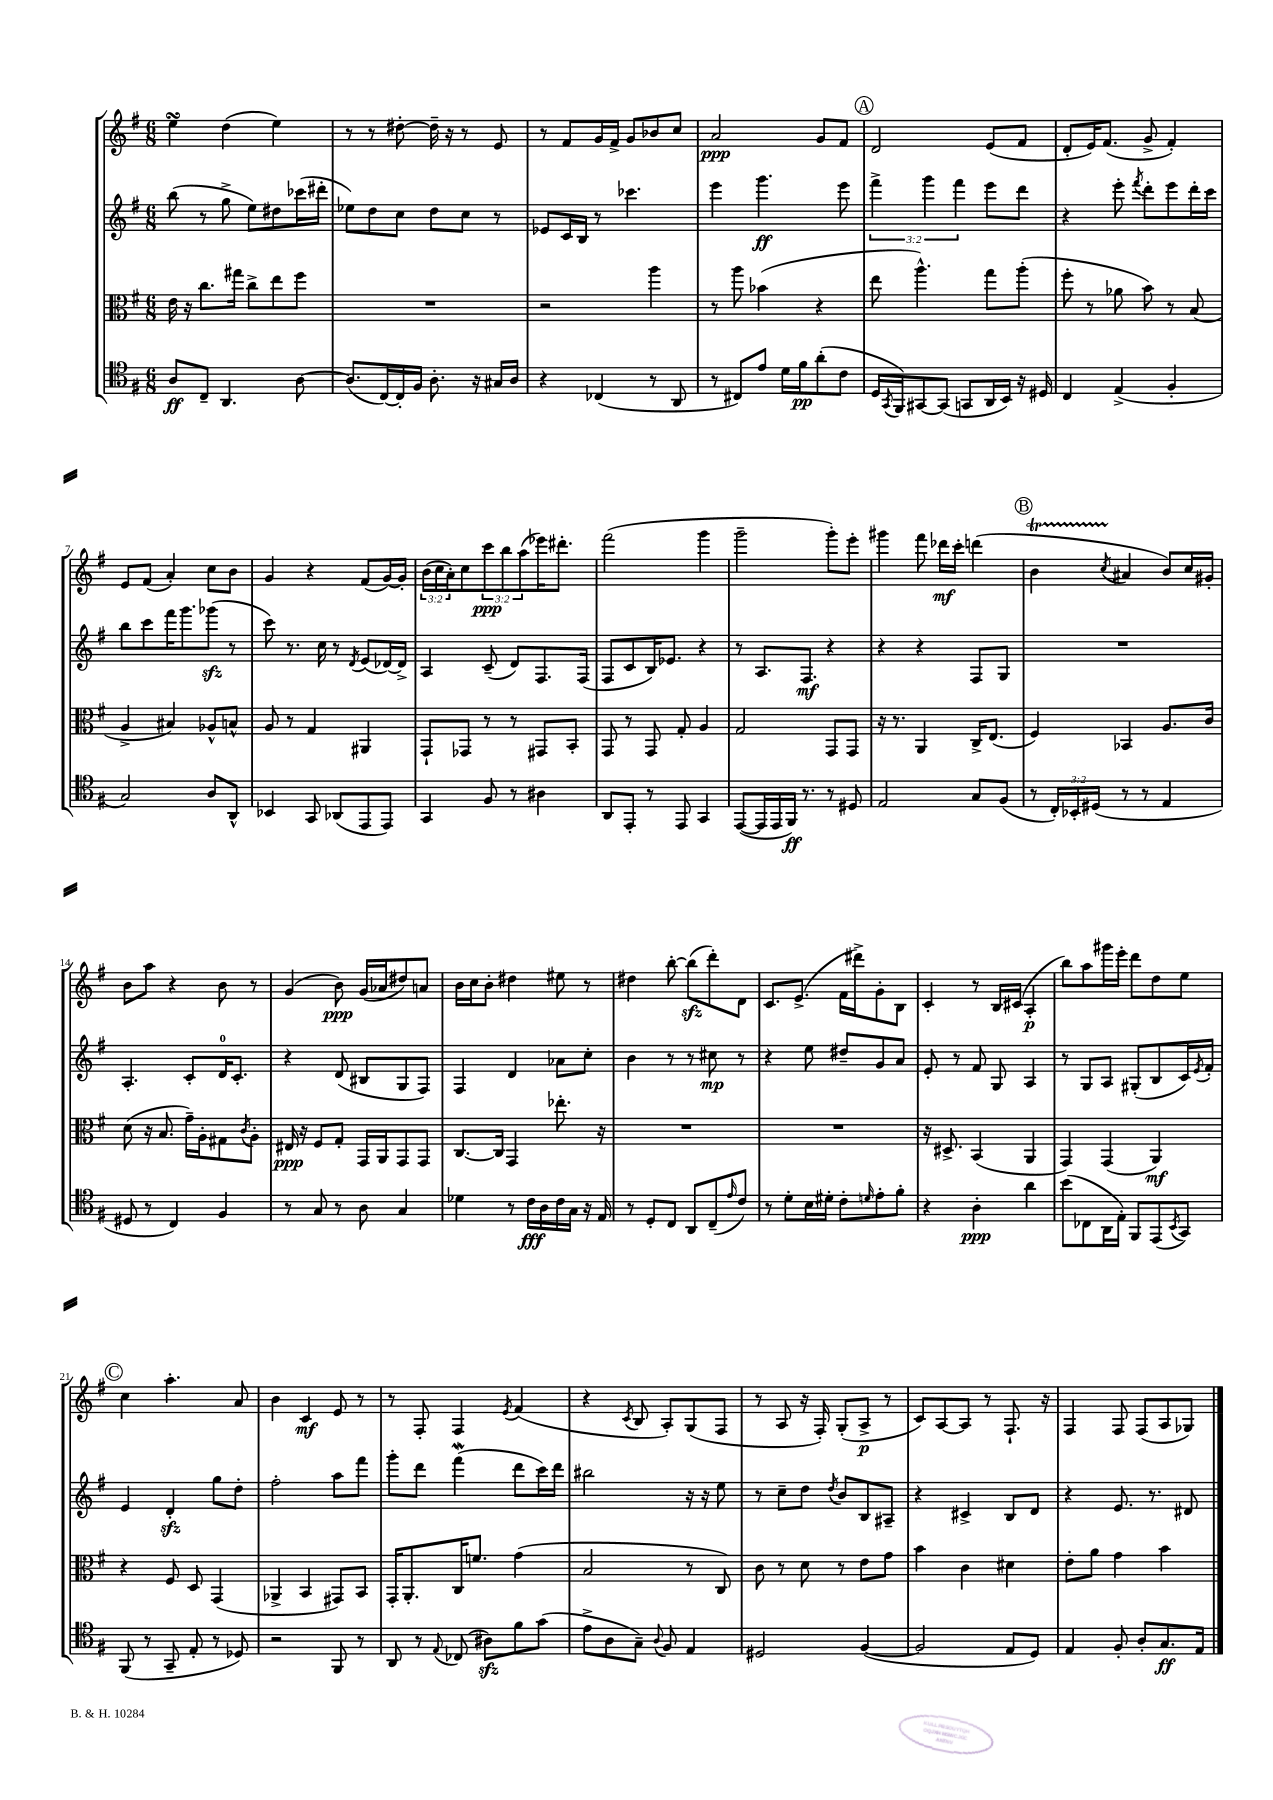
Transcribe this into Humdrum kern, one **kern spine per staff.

**kern	**kern	**kern	**kern
*staff4	*staff3	*staff2	*staff1
*clefC4	*clefC3	*clefG2	*clefG2
*k[f#]	*k[f#]	*k[f#]	*k[f#]
*M6/8	*M6/8	*M6/8	*M6/8
8A	16e	(8bb	4ee
.	16r	.	.
8C~	8.cc	8r	.
4.AA	.	8gg^	(4dd
.	16gg#	.	.
.	8cc^	8ee)	.
.	8ee	8dd#	4ee)
[8A	8ff#	(16ccc-	.
.	.	16ddd#'	.
=	=	=	=
(8.A]	2.r	8ee-)	8r
.	.	8dd	8r
[16C)	.	.	.
16C']	.	8cc	[8dd#'
16F#	.	.	.
8.A'	.	8dd	16dd#~]
.	.	.	16r
.	.	8cc	8r
16r	.	.	.
16G#	.	8r	8e
16A	.	.	.
=	=	=	=
4r	2r	8e-	8r
.	.	16c	8f#
.	.	16B	.
(4C-	.	8r	16g
.	.	.	16f#^
.	.	4.ccc-	8g
8r	4aa	.	8b-
8AA	.	.	8cc
=	=	=	=
8r	8r	4eee	2a
8C#)	8aa	.	.
8e	(4b-	4.ggg	.
16d	.	.	.
16f#	.	.	.
(8a'	4r	.	8g
8c	.	8eee	8f#
=	=	=	=
16D	8ee	6fff#^	2d
8qGG	.	.	.
16FF#)	.	.	.
[8GG#	4.aa^^)	.	.
.	.	6ggg	.
(8GG#]	.	.	.
.	.	6fff#	.
8GG	.	.	.
16AA	8gg	8eee	(8e
16BB)	.	.	.
16r	(8aa'	8ddd	8f#
16D#	.	.	.
=	=	=	=
4C	8ff#'	4r	8d'
.	8r	.	16e)
.	.	.	(8.f#
(4E^	8a-	8eee'	.
.	.	8qfff#	.
.	8b)	8ddd'	8g^
4F#'	8r	8eee	4f#')
.	(8B	16ddd'	.
.	.	16ccc	.
=	=	=	=
2G)	4A^	8bb	8e
.	.	8ccc	(8f#
.	4B#)	16fff#	4a')
.	.	8.ggg	.
8A	8A-^^	(8ggg-	8cc
8AA^^	8B^^	8r	8b
=	=	=	=
4BB-	8A	8ccc)	4g
.	8r	8.r	.
8GG	4G	.	4r
.	.	16cc	.
(8AA-	.	8r	.
.	.	8qd	.
8EE	4AA#	(8e	(8f#
8EE)	.	[16d-)	[16g)
.	.	16d-^]	16g']
=	=	=	=
4GG	8GG`	4A	(24b
.	.	.	24cc
.	.	.	24a')
.	8GG-	.	8cc
8F#	8r	(8c~	12ccc
.	.	.	12bb
8r	8r	8d)	.
.	.	.	(12aa
4A#	8GG#	8.F#	16eee-)
.	.	.	8.ddd#'
.	8BB'	.	.
.	.	(16F#	.
=	=	=	=
8AA	8GG	8F#	(2fff#
8EE'	8r	8c	.
8r	8GG	16B)	.
.	.	8.e-	.
8EE	8G'	.	.
4GG	4A	4r	4ggg
=	=	=	=
([8EE	2G	8r	2ggg~
16EE]	.	8.A	.
16EE	.	.	.
16FF#)	.	.	.
8.r	.	8.F#	.
8r	8GG	4r	8ggg')
8D#	8GG	.	8eee'
=	=	=	=
2E	16r	4r	4ggg#
.	8.r	.	.
.	4AA	4r	8fff#
.	.	.	16ddd-
.	.	.	16ccc'
8G	16C^	8F#	(4ddd
.	(8.E	.	.
(8F#	.	8G	.
=	=	=	=
8r	4F#)	2.r	4b
24C')	.	.	.
24BB-'	.	.	.
(24D#	.	.	.
.	.	.	8qcc
8r	4BB-	.	4a#
8r	.	.	.
4E	8.A	.	8b)
.	.	.	16cc
.	16c	.	16g#'
=	=	=	=
8D#	(8d	4.A'	8b
8r	16r	.	8aa
.	8.B	.	.
4C)	.	.	4r
.	16g~)	8c'	.
.	16A'	.	.
4F#	8G#	16d	8b
.	.	8.c'	.
.	8qc	.	.
.	8A'	.	8r
=	=	=	=
8r	16E#	4r	(4g
.	16r	.	.
8G	8F#	.	.
8r	8G'	(8d	8b)
8A	16GG	8B#	(16g
.	16AA	.	16a-
4G	8GG	8G	8dd#)
.	8GG	8F#)	8a
=	=	=	=
4d-	[8.C	4F#	16b
.	.	.	16cc
.	.	.	8b'
.	16C]	.	.
8r	4GG	4d	4dd#
16c	.	.	.
16A	.	.	.
16c	8.ee-'	8a-	8ee#
16G	.	.	.
16r	.	8cc'	8r
16E	16r	.	.
=	=	=	=
8r	2.r	4b	4dd#
8D'	.	.	.
8C	.	8r	[8bb'
8AA	.	8r	(8bb]
(8C~	.	8cc#	8ddd')
16qqe	.	.	.
8c)	.	8r	8d
=	=	=	=
8r	2.r	4r	8.c
8d'	.	.	.
.	.	.	(8.e^
16B	.	8ee	.
16d#'	.	.	.
8c'	.	8dd#~	16f#
.	.	.	16ddd#^)
16qqd	.	.	.
8e'	.	8g	8g'
8f#'	.	8a	8B
=	=	=	=
4r	16r	8e'	4c'
.	8.D#^	.	.
.	.	8r	.
4A'	(4BB	8f#	8r
.	.	8G	16B
.	.	.	(16c#
4a	4AA	4A	4A'
=	=	=	=
(8b	4GG)	8r	8bb)
8C-	.	8G	8aa
16AA	(4GG	8A	16ggg#
16E')	.	.	16eee'
8FF#	.	(8G#'	8ddd
(8EE	4AA)	8B	8dd
8qBB	.	.	.
8GG)	.	16c)	8ee
.	.	8qe	.
.	.	16f#'	.
=	=	=	=
(8FF#	4r	4e	4cc
8r	.	.	.
8GG~	8F#	4d'	4.aa'
8E'	8D	.	.
8r	(4GG	8gg	.
8D-)	.	8dd'	8a
=	=	=	=
2r	4AA-^	2ff#'	4b
.	4BB	.	4c
8FF#	8GG#)	8aa	8e
8r	8BB	8fff#	8r
=	=	=	=
8AA	16GG'	8ggg'	8r
.	8.AA'	.	.
8r	.	8ddd	8F#'
8qqE	.	.	.
(8C-	16C	(4fff#	4F#
.	8.f	.	.
8A#)	.	.	.
.	.	.	8qe
8f#	(4g	8ddd	(4f#
(8g	.	16ccc)	.
.	.	16ddd	.
=	=	=	=
8e^	2B	2bb#	4r
8A	.	.	.
.	.	.	8qc
8G~)	.	.	8B
8qqA	.	.	.
8F#	.	.	8A')
4E	8r	16r	(8G
.	.	16r	.
.	8C)	8ee	8F#
=	=	=	=
2D#	8c	8r	8r
.	8r	8cc~	8A
.	8d	8dd	16r
.	.	.	16F#')
.	.	8qdd	.
.	8r	8b	(8G'
([4F#	8e	8B	8A^
.	8g	8A#~	8r
=	=	=	=
2F#]	4b	4r	8c)
.	.	.	[8A
.	4c	4c#^	8A]
.	.	.	8r
8E	4d#	8B	8.F#`
8D)	.	8d	.
.	.	.	16r
=	=	=	=
4E	8e'	4r	4F#
.	8a	.	.
8F#'	4g	8.e	8F#
8A'	.	.	(8F#
.	.	8.r	.
8.G	4b	.	8A
.	.	8d#	8G-)
16E	.	.	.
==	==	==	==
*-	*-	*-	*-
